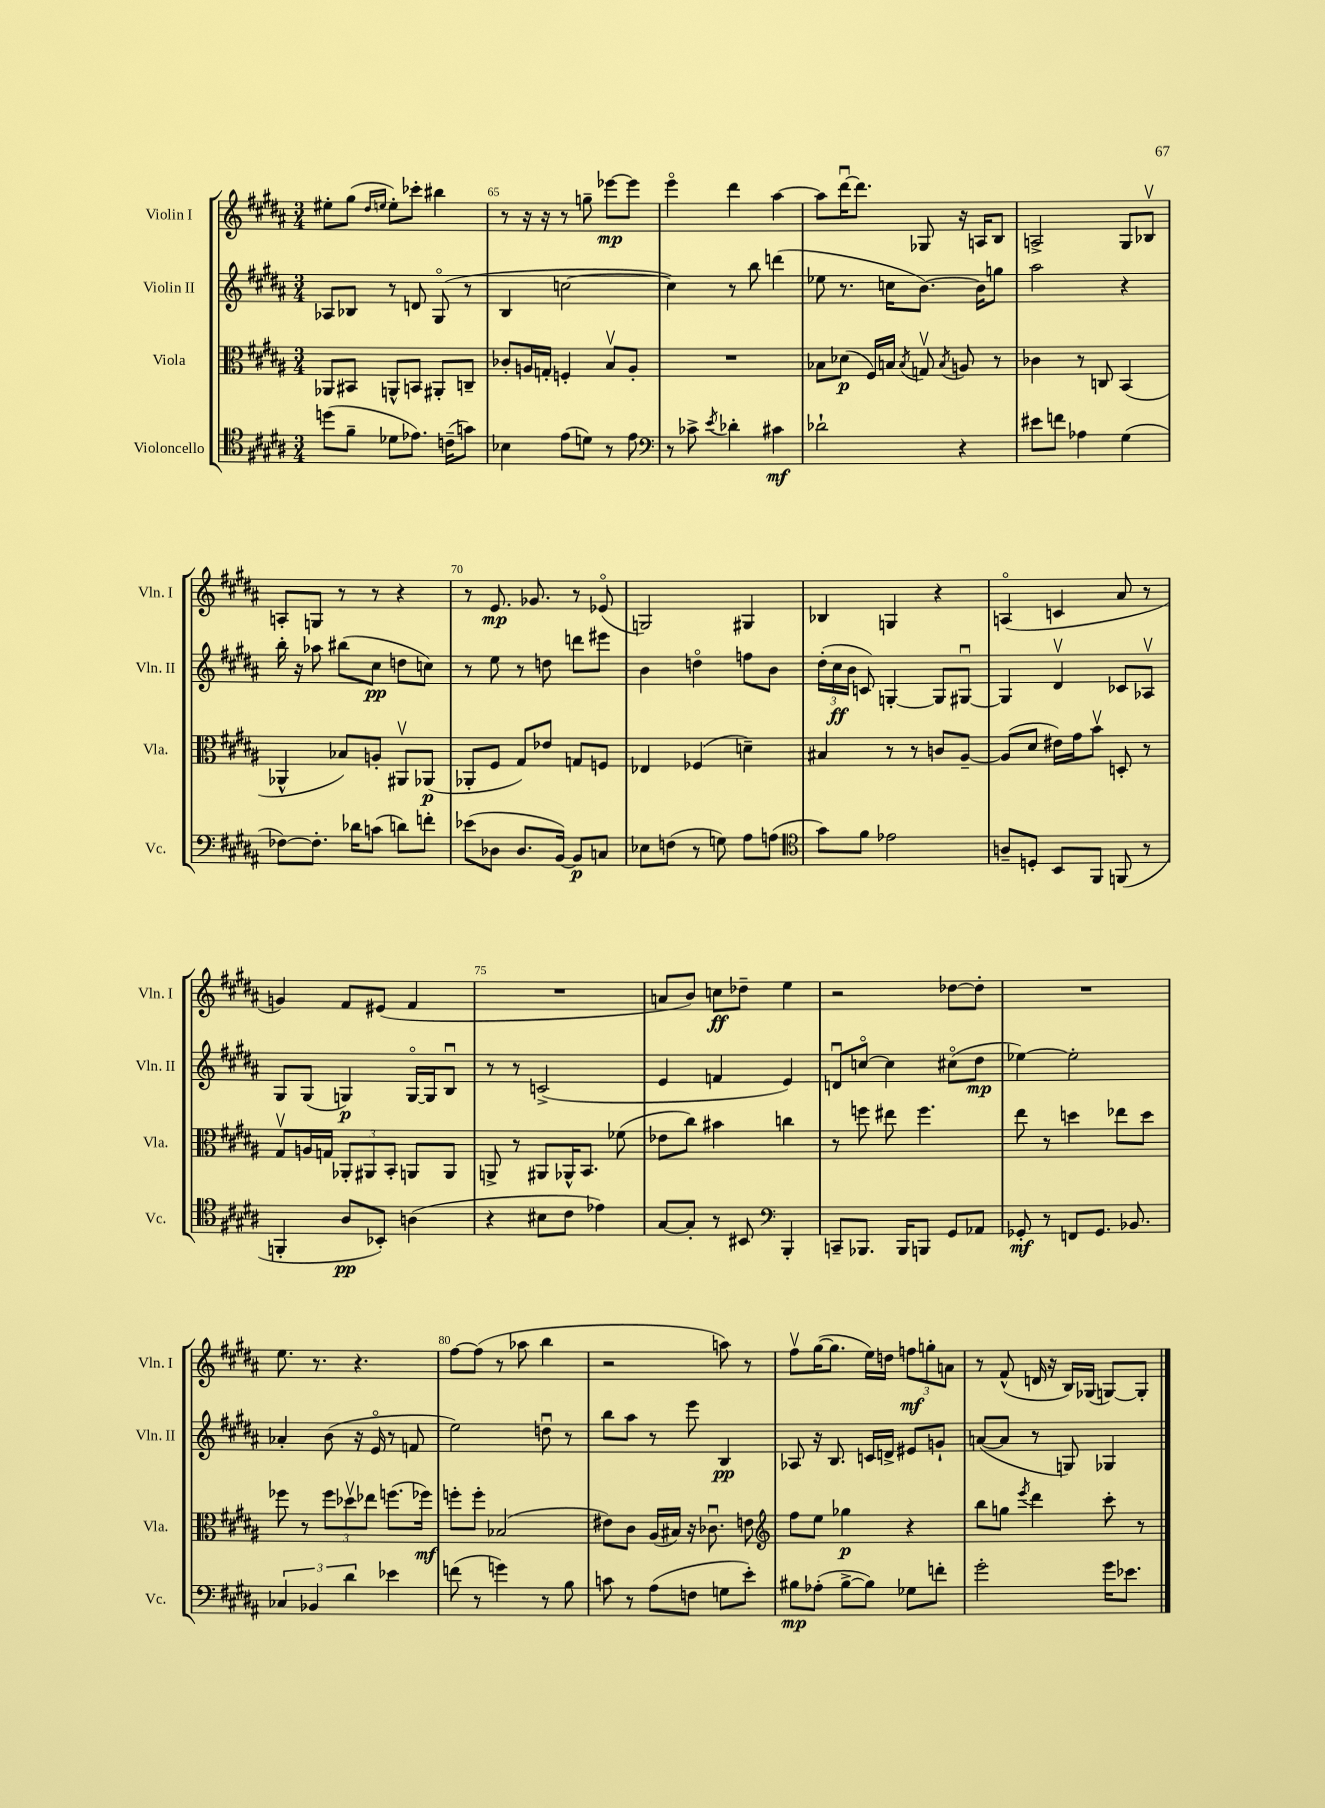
<<
\new StaffGroup <<
\new Staff = "s0" \with { instrumentName = "Violin I" shortInstrumentName = "Vln. I" } {
    \clef treble \key b \major \numericTimeSignature \time 3/4
    \autoBeamOff eis''8[-. gis''8]( \grace { dis''16[ e''16] } e''8[-.) ces'''8]-. bis''4 |
    r8 r16 r16 r8 g''8-- ees'''8[~\mp ees'''8] |
    e'''4\flageolet dis'''4 ais''4~ |
    ais''8[ dis'''16~\downbow dis'''8.] ges8 r16 a16[ b8] |
    a2-> gis8[ bes8]\upbow |
    a8[-. g8] r8 r8 r4 |
    r8 e'8.\mp ges'8. r8 ees'8\flageolet( |
    g2) gis4 |
    bes4 g4 r4 |
    a4\flageolet( c'4 ais'8 r8 |
    g'4) fis'8[ eis'8]( fis'4 |
    R2. |
    a'8[ b'8]) c''8[\ff des''8]-- e''4 |
    r2 des''8[~ des''8]-. |
    R2. |
    e''8. r8. r4. |
    fis''8[~ fis''8]( r8 aes''8 b''4 |
    r2 a''8) r8 |
    fis''8[\upbow gis''16~( gis''8.] e''16[) d''16] \tuplet 3/2 { f''8[\mf g''8-. a'8] } |
    r8 fis'8-^( d'16 r16 b16[) ges16]( g8[~) g8]-. \bar "|." |
}
\new Staff = "s1" \with { instrumentName = "Violin II" shortInstrumentName = "Vln. II" } {
    \clef treble \key b \major \numericTimeSignature \time 3/4
    \autoBeamOff aes8[ bes8] r8 d'8 gis8\flageolet( r8 |
    b4 c''2~ |
    c''4) r8 b''8 d'''4( |
    ees''8 r8. c''16[ b'8.]~) b'16[ g''8] |
    ais''2 r4 |
    b''16-. r16 aes''8 bis''8[( cis''8]\pp d''8[ c''8]) |
    r8 e''8 r8 d''8 d'''8[ eis'''8] |
    b'4 d''4\flageolet f''8[ b'8] |
    \tuplet 3/2 { dis''16[-.( cis''16\ff b'16] } c'8) g4~-. g8[ gis8]~\downbow |
    gis4 dis'4\upbow ces'8[ aes8]\upbow |
    gis8[ gis8]( g4\p) g16[~\flageolet g16 b8]\downbow |
    r8 r8 c'2->( |
    e'4 f'4 e'4) |
    d'8[\downbow c''8]~\flageolet c''4 cis''8[\flageolet( dis''8]\mp |
    ees''4~) ees''2-. |
    aes'4-. b'8( r16 e'16\flageolet r8 f'8 |
    e''2) d''8\downbow r8 |
    b''8[ ais''8] r8 e'''8 b4\pp |
    aes8 r16 b8. c'16[ d'16]-> eis'8[ g'8]-! |
    a'8[~( a'8] r8 g8) ges4 \bar "|." |
}
\new Staff = "s2" \with { instrumentName = "Viola" shortInstrumentName = "Vla." } {
    \clef alto \key b \major \numericTimeSignature \time 3/4
    \autoBeamOff aes,8[ bis,8] a,8[-^ b,8] ais,8[-. c8]-- |
    ces'8[-. a16 g16]-. f4-. b8[\upbow a8]-. |
    R2. |
    bes8[ des'8]\p( fis16[) b16] \acciaccatura { b8 } g8\upbow \acciaccatura { b8 } a8 r8 |
    ces'4 r8 c8 b,4( |
    aes,4-^ bes8[) a8]-. ais,8[\upbow aes,8]\p( |
    aes,8[-. fis8] gis8[) ees'8] g8[ f8] |
    ees4 fes4( d'4--) |
    bis4 r8 r8 c'8[ ais8]~-- |
    ais8[( dis'8] eis'16[) gis'16 b'8]\upbow d8-. r8 |
    gis8[\upbow a16 g16] \tuplet 3/2 { aes,8[-. ais,8 b,8]-. } a,8[ a,8] |
    a,8-> r8 ais,8[ aes,16-^ b,8.] fes'8( |
    ees'8[ cis''8]) bis'4 c''4 |
    r8 f''8 eis''8 f''4. |
    e''8 r8 d''4 ees''8[ d''8] |
    fes''8 r8 \tuplet 3/2 { fes''8[ des''8\upbow ees''8] } f''8.[( fes''16]\mf) |
    f''8[-. f''8]-. bes2( |
    eis'8[) cis'8] ais16[( bis16]) r16 ces'8.\downbow e'8 |
    \clef treble fis''8[ e''8] ges''4\p r4 |
    b''8[ g''8] \acciaccatura { e'''8 } dis'''4 cis'''8-. r8 \bar "|." |
}
\new Staff = "s3" \with { instrumentName = "Violoncello" shortInstrumentName = "Vc." } {
    \clef tenor \key b \major \numericTimeSignature \time 3/4
    \autoBeamOff d''8[( fis'8]-- des'8[ ees'8.]) c'16[--( g'8]) |
    bes4 e'8[( d'8]) r8 e'8 |
    \clef bass r8 ces'8-> \acciaccatura { e'8 } des'4-. cis'4\mf |
    des'2-! r4 |
    eis'8[ f'8] aes4 gis4( |
    fes8[~) fes8.]-. des'16[ c'8]( d'8[) f'8]-. |
    ees'8[( des8] des8.[ b,16]~) b,8[\p c8] |
    ees8[ f8]( r8 g8) ais8[ a8]( |
    \clef tenor gis'8[) fis'8] ees'2 |
    a8[-- d8]-. b,8[ fis,8] f,8( r8 |
    f,4-. ais8[\pp bes,8]-.) a4( |
    r4 bis8[ cis'8] ees'4) |
    gis8[~ gis8]-. r8 bis,8 \clef bass b,,4-. |
    c,8[-- bes,,8.] bes,,16[ b,,8] gis,8[ aes,8] |
    ges,8-.\mf r8 f,8[ ges,8.] bes,8. |
    \tuplet 3/2 { ces4 bes,4 dis'4 } ees'4 |
    f'8( r8 g'4) r8 b8 |
    c'8 r8 ais8[( f8] g8[ e'8]-.) |
    bis8[\mp aes8]-.( bis8[~-> bis8]) ges8[ f'8]-. |
    gis'2-. gis'16[ ees'8.] \bar "|." |
}
>>
>>
\layout { \context { \Score currentBarNumber = #64 \override BarNumber.break-visibility = ##(#f #t #t) barNumberVisibility = #(every-nth-bar-number-visible 5) } }
